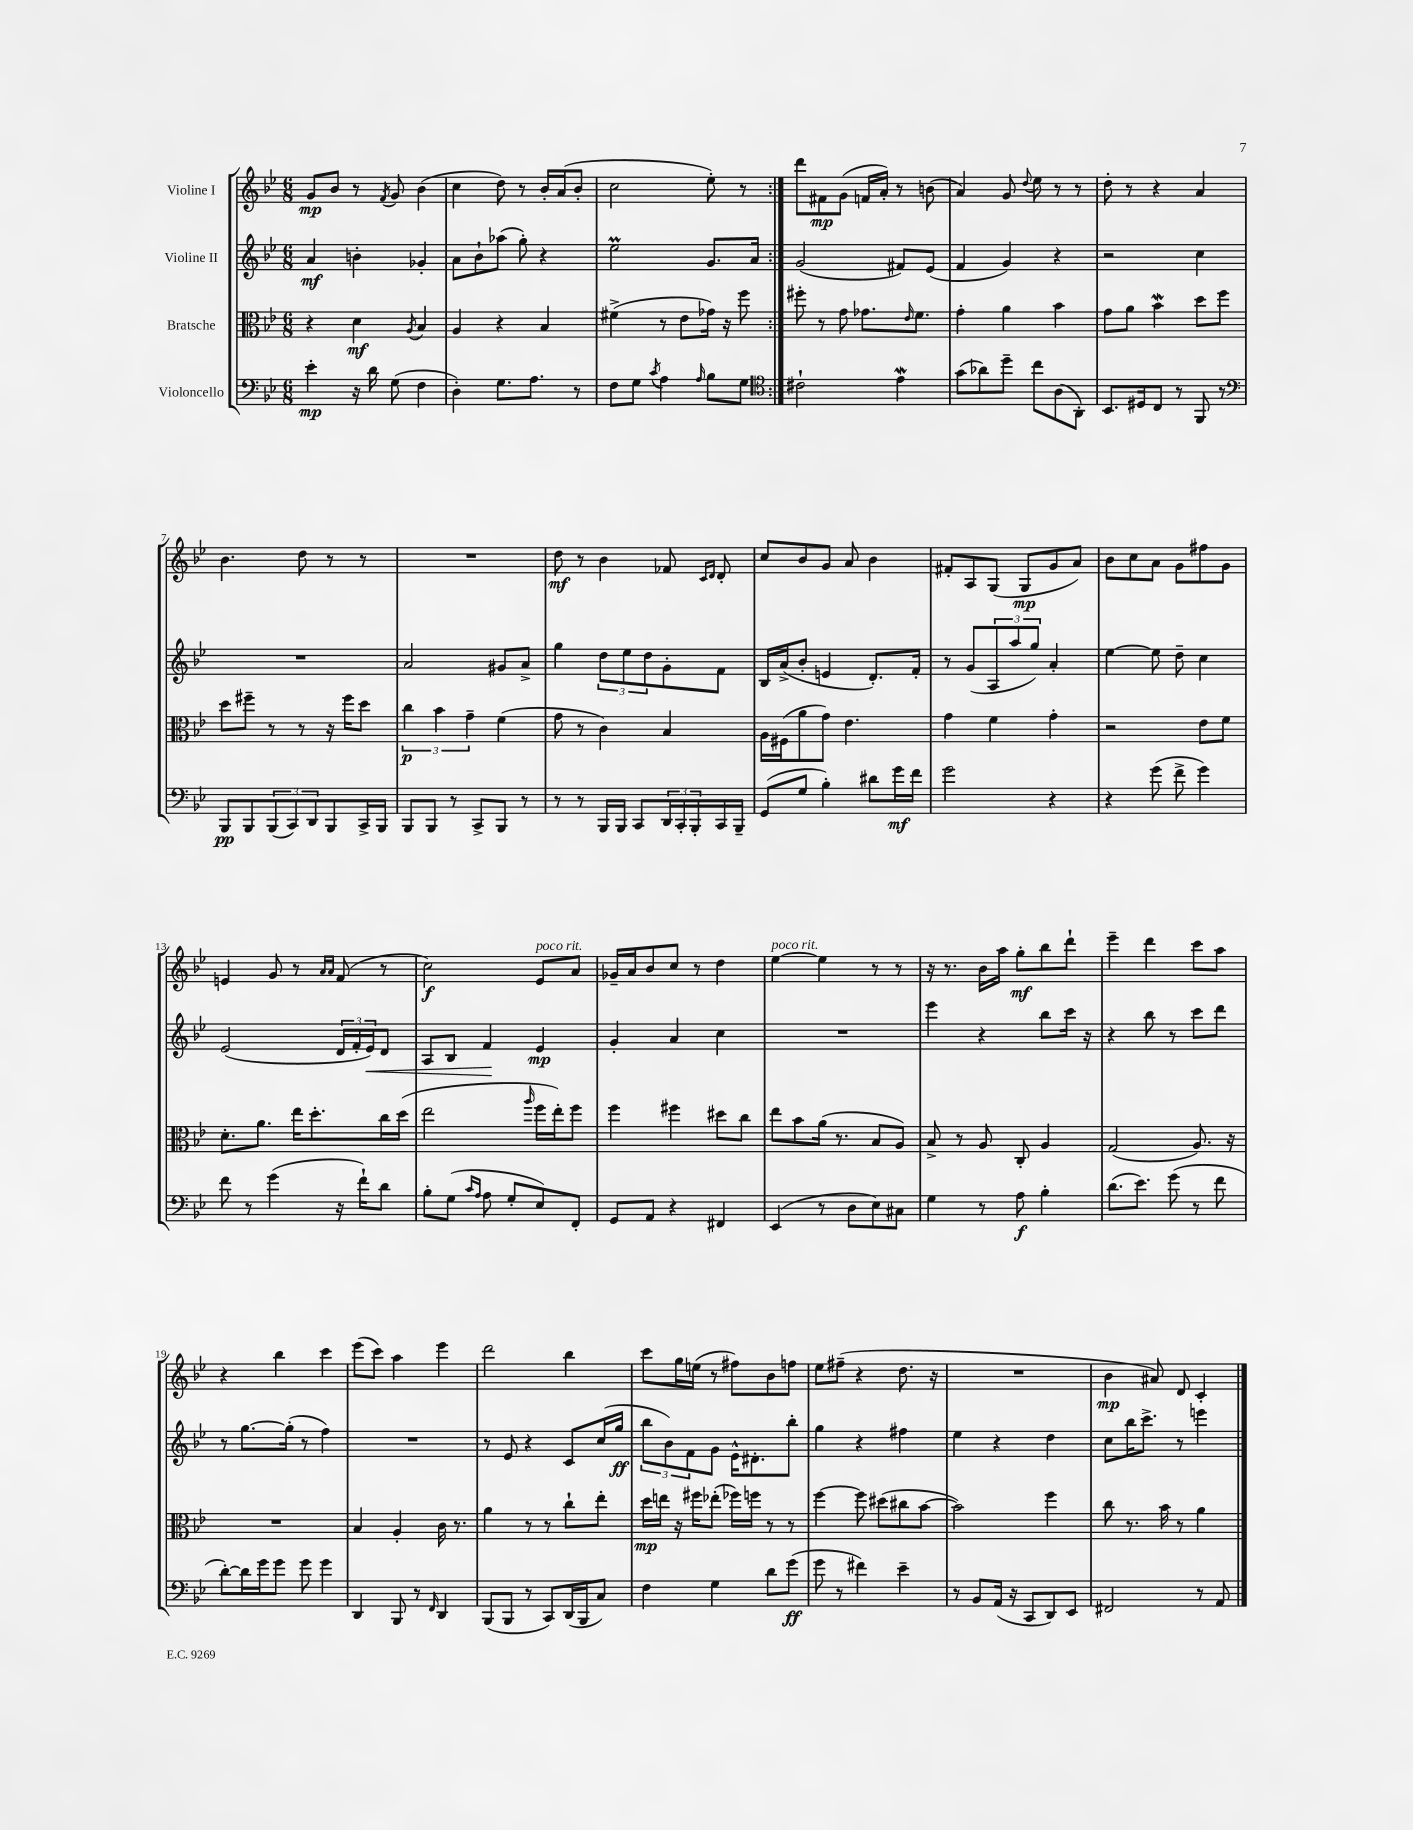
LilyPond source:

<<
\new StaffGroup <<
\new Staff = "s0" \with { instrumentName = "Violine I" } {
    \clef treble \key bes \major \numericTimeSignature \time 6/8
    \repeat volta 2 { g'8\mp bes'8 r8 \acciaccatura { f'8 } g'8 bes'4( |
    c''4 d''8) r8 bes'16-. a'16( bes'8-. |
    c''2 ees''8-.) r8 | }
    d'''8 fis'8\mp g'8( f'16 a'16-.) r8 b'8( |
    a'4) g'8 \appoggiatura { d''8 } ees''8 r8 r8 |
    d''8-. r8 r4 a'4 |
    bes'4. d''8 r8 r8 |
    R2. |
    d''8\mf r8 bes'4 fes'8 \grace { c'16 d'16 } d'8-. |
    c''8 bes'8 g'8 a'8 bes'4 |
    fis'8-. a8 g8( g8\mp g'8 a'8) |
    bes'8 c''8 a'8 g'8 fis''8 g'8 |
    e'4 g'8 r8 \grace { a'16 a'16 } f'8( r8 |
    c''2\f) ees'8^\markup { \italic "poco rit." } a'8 |
    ges'16-- a'16 bes'8 c''8 r8 d''4 |
    ees''4~^\markup { \italic "poco rit." } ees''4 r8 r8 |
    r16 r8. bes'16 a''16 g''8-.\mf bes''8 d'''8-! |
    ees'''4-- d'''4 c'''8 a''8 |
    r4 bes''4 c'''4 |
    ees'''8( c'''8) a''4 ees'''4 |
    d'''2 bes''4 |
    c'''8 g''16 e''16( r8 fis''8) bes'8 f''8 |
    ees''8 fis''8--( r4 d''8. r16 |
    R2. |
    bes'4\mp ais'8) d'8 c'4-. \bar "|." |
}
\new Staff = "s1" \with { instrumentName = "Violine II" } {
    \clef treble \key bes \major \numericTimeSignature \time 6/8
    \repeat volta 2 { a'4\mf b'4-. ges'4-. |
    a'8 bes'8-! aes''8( g''8-.) r4 |
    ees''2\prall g'8. a'16 | }
    g'2( fis'8) ees'8( |
    f'4 g'4) r4 |
    r2 c''4 |
    R2. |
    a'2 gis'8 a'8-> |
    g''4 \tuplet 3/2 { d''8 ees''8 d''8 } g'8-. f'8 |
    bes16 a'16->( bes'8-. e'4 d'8.-.) f'16-. |
    r8 g'8( \tuplet 3/2 { a8 a''8 g''8) } a'4-. |
    ees''4~ ees''8 d''8-- c''4 |
    ees'2( \tuplet 3/2 { d'16 f'16-. ees'16\<) } d'8 |
    a8 bes8 f'4\! ees'4\mp |
    g'4-. a'4 c''4 |
    R2. |
    ees'''4 r4 bes''8 c'''16 r16 |
    r4 bes''8 r8 c'''8 d'''8 |
    r8 g''8.~ g''16-.( r8 f''4) |
    R2. |
    r8 ees'8 r4 c'8 c''16( g''16\ff |
    \tuplet 3/2 { bes''8 bes'8) f'8 } g'8 ees'16-^ dis'8.-. bes''8-. |
    g''4 r4 fis''4 |
    ees''4 r4 d''4 |
    c''8 bes''16 c'''8.-> r8 e'''4 \bar "|." |
}
\new Staff = "s2" \with { instrumentName = "Bratsche" } {
    \clef alto \key bes \major \numericTimeSignature \time 6/8
    \repeat volta 2 { r4 d'4\mf \acciaccatura { a8 } bes4 |
    a4 r4 bes4 |
    fis'4->( r8 ees'8 ges'16) r16 f''8 | }
    fis''8-. r8 g'8 ges'8. \grace { ees'16 } f'8. |
    g'4-. a'4 bes'4 |
    g'8 a'8 bes'4\mordent d''8 f''8 |
    d''8 fis''8-- r8 r8 r16 fis''16 d''8 |
    \tuplet 3/2 { c''4\p bes'4 g'4-- } f'4( |
    g'8 r8 c'4) bes4 |
    a16 fis16( a'8 g'8) ees'4. |
    g'4 f'4 g'4-. |
    r2 ees'8 f'8 |
    d'8.-. a'8. ees''16 d''8.-. c''16 d''16( |
    ees''2 \grace { a''16 } f''16 ees''16-.) f''8 |
    f''4 fis''4 dis''8 c''8 |
    ees''8 bes'8 a'16( r8. bes8 a8) |
    bes8-> r8 a8 c8-. a4 |
    g2( a8.) r16 |
    R2. |
    bes4 a4-. c'16 r8. |
    a'4 r8 r8 c''8-! ees''8-. |
    d''16\mp e''16 r16 fis''16 ees''8-.( fes''16) f''16 r8 r8 |
    f''4~ f''8 dis''8( cis''8 bes'8~ |
    bes'2) f''4 |
    c''8 r8. bes'16 r8 a'4 \bar "|." |
}
\new Staff = "s3" \with { instrumentName = "Violoncello" } {
    \clef bass \key bes \major \numericTimeSignature \time 6/8
    \repeat volta 2 { ees'4-.\mp r16 d'16 g8( f4 |
    d4-.) g8. a8. r8 |
    f8 g8 \acciaccatura { c'8 } a4 \grace { a16 } bes8 g8 | }
    \clef tenor cis'2-! ees'4\mordent |
    g'8( aes'8) d''8-- c''8 a8( a,8-.) |
    bes,8. dis16 c8 r8 f,8 r8 |
    \clef bass bes,,8\pp bes,,8 \tuplet 3/2 { bes,,8( c,8) d,8 } bes,,8 c,16-> bes,,16 |
    bes,,8 bes,,8 r8 c,8-> bes,,8 r8 |
    r8 r8 bes,,16 bes,,16 c,8 \tuplet 3/2 { d,16 c,16-. bes,,16-. } c,16 bes,,16-- |
    g,8( g8 bes4-.) dis'8 g'16\mf f'16 |
    g'2 r4 |
    r4 g'8( f'8-> g'4) |
    f'8 r8 g'4( r16 f'16-!) d'8 |
    bes8-. g8( \grace { c'16 a16 } a8 g8-. ees8) f,8-. |
    g,8 a,8 r4 fis,4 |
    ees,4( r8 d8 ees8) cis8 |
    g4 r8 a8\f bes4-. |
    d'8.( ees'8.) g'8( r8 f'8 |
    d'8~-.) d'16 g'16 g'8 g'8 g'4 |
    d,4 bes,,8 r8 \grace { f,16 } d,4 |
    bes,,8( bes,,8 r8 c,8) d,16( bes,,16 c8) |
    f4 g4 d'8 g'8\ff( |
    g'8 r8 fis'4) ees'4-- |
    r8 bes,8 a,16( r16 c,8 d,8) ees,8 |
    fis,2 r8 a,8 \bar "|." |
}
>>
>>
